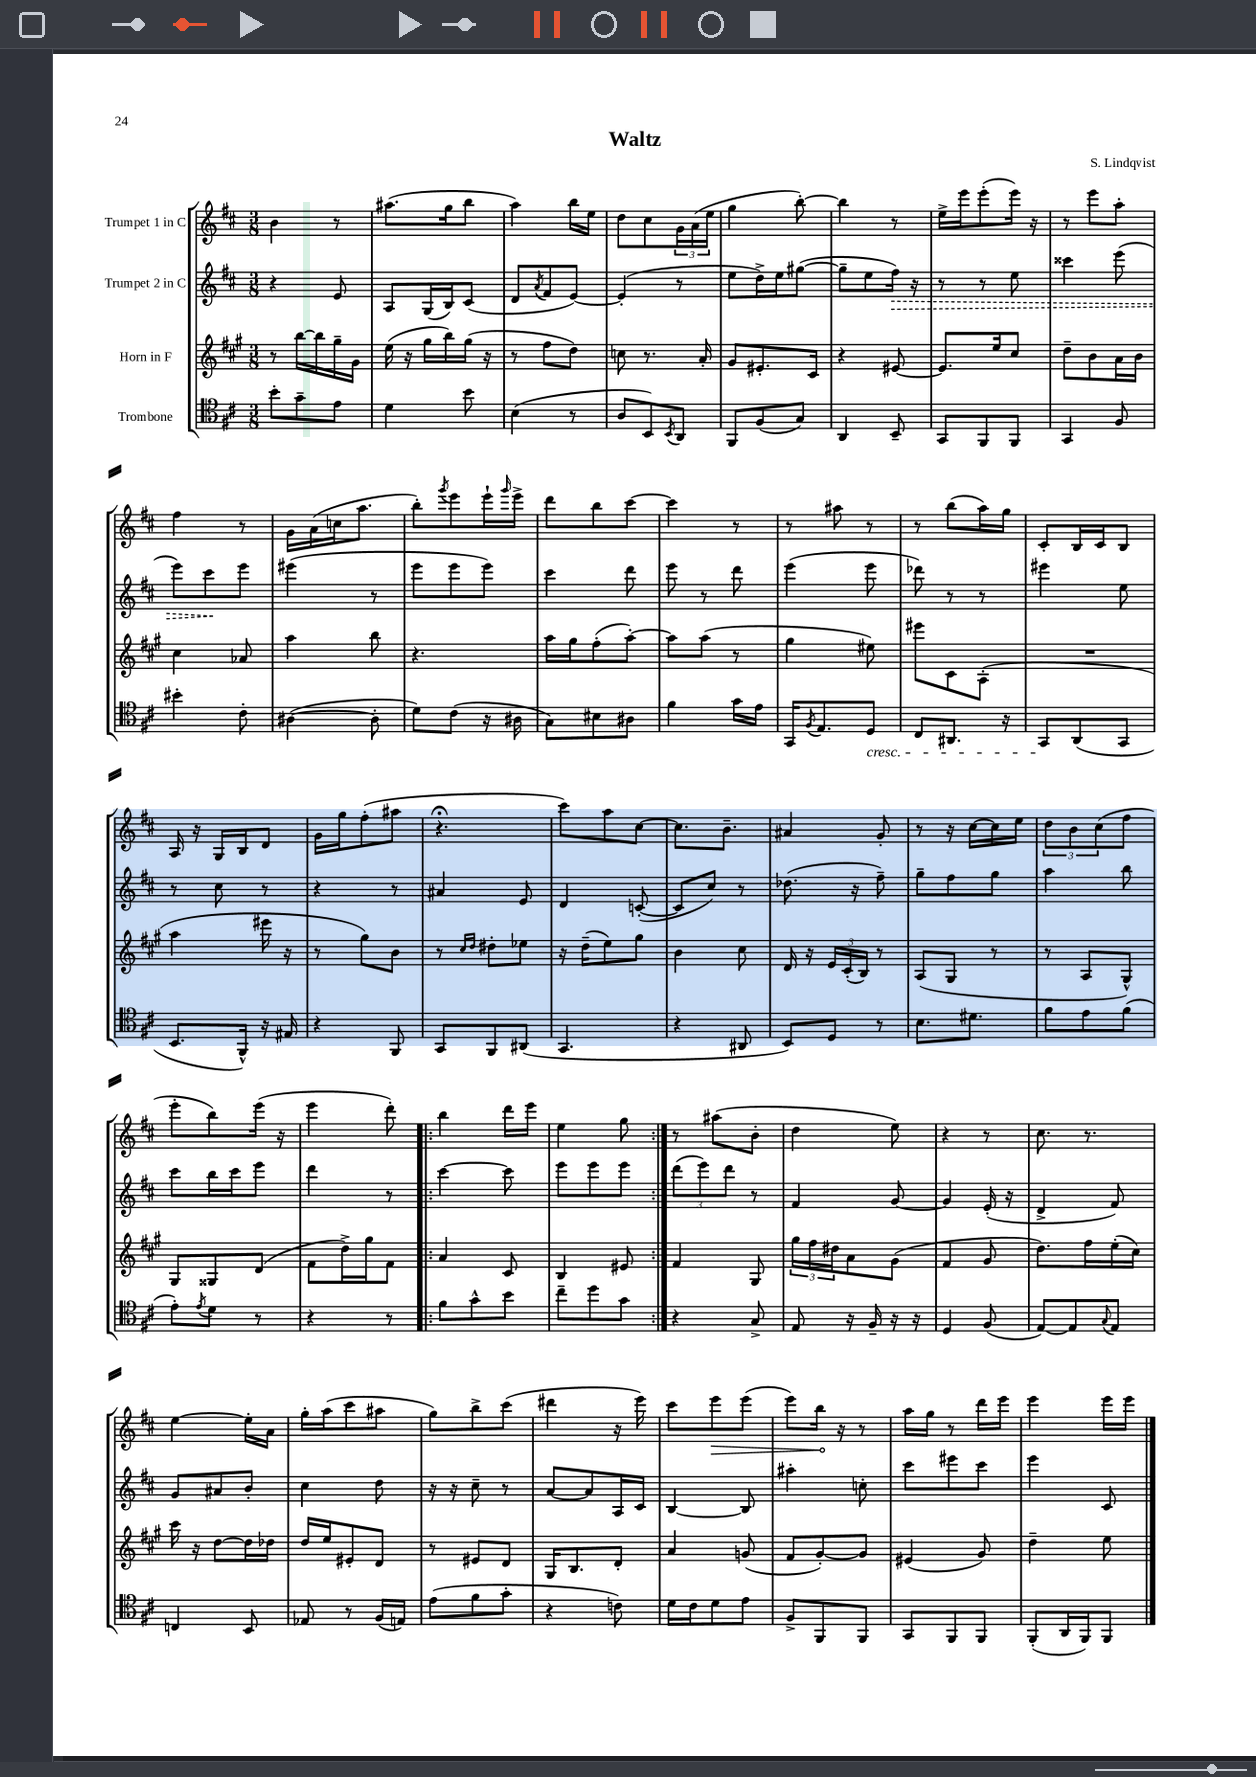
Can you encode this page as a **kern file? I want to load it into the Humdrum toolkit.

**kern	**kern	**kern	**kern
*staff4	*staff3	*staff2	*staff1
*clefC4	*clefG2	*clefG2	*clefG2
*k[f#c#]	*k[f#c#g#]	*k[f#c#]	*k[f#c#]
*M3/8	*M3/8	*M3/8	*M3/8
8b'	8r	4r	4b
8g~	[16bb	.	.
.	16bb]	.	.
8e	16gg#~	8e	8r
.	16g#	.	.
=	=	=	=
4d	(16ee	8A	(8.aa#
.	16r	.	.
.	16gg#	(16G	.
.	16bb)	16B)	16gg
8b	(16gg#	(8c#	8bb
.	16r	.	.
=	=	=	=
(4B	8r	8d	4aa)
.	.	8qa	.
.	8ff#	8f#	.
8r	8dd)	[8e)	16bb
.	.	.	16ee
=	=	=	=
8A	8cc	(4e']	8dd
8BB)	8.r	.	8cc#
8qBB	.	.	.
8AA	.	8r	24g
.	.	.	(24a
.	16a'	.	.
.	.	.	24ee
=	=	=	=
8FF#	8g#	8ee	4gg
(8F#	8.e#'	16dd^)	.
.	.	16ee	.
8G)	.	([8gg#	[8bb')
.	16c#	.	.
=	=	=	=
4AA	4r	8gg#~]	4bb]
.	.	8ee	.
8BB~	[8e#	16ff#)	8r
.	.	16r	.
=	=	=	=
8GG	8.e#]	8r	16ee^
.	.	.	16eee
8FF#	.	8r	(8eee'
.	16ee	.	.
8FF#	8cc#	8ee	16eee)
.	.	.	16r
=	=	=	=
4GG	8dd~	4ccc##	8r
.	8b	.	8eee
8F#	16a	(8eee	8aa'
.	16b	.	.
=	=	=	=
4b#'	4cc#	8eee)	4ff#
.	.	8ccc#	.
8c#'	8a-	8eee	8r
=	=	=	=
([4A#	4aa	(4eee#	16g
.	.	.	(16a
.	.	.	16cc
.	.	.	8.aa
8A#']	8bb	8r	.
=	=	=	=
8d)	4.r	8eee	8bb')
.	.	.	8qggg
(8c#	.	8eee	8eee
16r	.	8eee)	16eee`
.	.	.	16qqggg
16A#	.	.	16eee^
=	=	=	=
8G)	16aa	4ccc#	8ddd
.	16gg#	.	.
8B#	(8ff#'	.	8bb
8A#	[8aa')	8ddd	[8ccc#
=	=	=	=
4f#	8aa]	8eee	4ccc#]
.	(8aa	8r	.
16g	8r	8ddd	8r
16e	.	.	.
=	=	=	=
16GG	4gg#	(4eee	8r
8qF#	.	.	.
8.E	.	.	.
.	.	.	8aa#
8D	8ee#)	8eee	8r
=	=	=	=
8C#	8eee#	8ddd-)	8r
8.AA#	8c#	8r	(8bb
.	(8A'	8r	16aa)
16r	.	.	16gg
=	=	=	=
8GG	4.r	4eee#	8c#'
(8AA	.	.	16B
.	.	.	16c#
8GG	.	8ee	8B
=	=	=	=
8.BB	4aa	8r	16A
.	.	.	16r
.	.	8cc#	16G
16FF#^^)	.	.	16B
16r	16eee#	8r	8d
16E#	16r	.	.
=	=	=	=
4r	8r	4r	16g
.	.	.	16gg
.	8gg#)	.	(8ff#'
8FF#	8b	8r	8aa#
=	=	=	=
8GG	8r	4a#	4.r;
.	16qqcc#	.	.
.	16qqdd	.	.
8FF#	8dd#'	.	.
(8AA#	8ee-	8e	.
=	=	=	=
4.GG	16r	4d	8ccc#)
.	(16dd~	.	.
.	8ee)	.	8aa
.	8gg#	([8c'	[8cc#
=	=	=	=
4r	4b	8c]	8.cc#]
.	.	8cc#)	.
.	.	.	8.b~
8AA#	8cc#	8r	.
=	=	=	=
8BB)	16d	(8.dd-	4a#
.	16r	.	.
8D	24e	.	.
.	(24c#'	.	.
.	.	16r	.
.	24B)	.	.
8r	8r	8ff#~)	8g'
=	=	=	=
8.B	(8A	8gg~	8r
.	8G#	8ff#	16r
8.d#	.	.	[16cc#
.	8r	8gg	16cc#]
.	.	.	16ee
=	=	=	=
8f#	8r	4aa	12dd
.	.	.	12b
8e	8A	.	.
.	.	.	(12cc#
(8f#	8G#^^)	8bb	8ff#
=	=	=	=
8e')	8G#	8ccc#	8eee'
8qe	.	.	.
8d	8G##	16bb	8bb)
.	.	16ccc#	.
8r	(8d	8eee	(16eee
.	.	.	16r
=	=	=	=
4r	8f#	4ddd	4eee
.	16dd^)	.	.
.	16gg#	.	.
8r	8f#	8r	8ddd')
=!|:	=!|:	=!|:	=!|:
8f#	4a	[4ccc#	4bb
8g^^	.	.	.
8b	8c#	8ccc#]	16ddd
.	.	.	16eee
=	=	=	=
8cc#~	4B	8eee	4ee
8dd	.	8eee	.
8g	8e#	8eee	8gg
=:|!	=:|!	=:|!	=:|!
4r	4f#	(12ddd	8r
.	.	12eee)	.
.	.	.	(8aa#
.	.	12ddd	.
8G^	8G#	8r	8b'
=	=	=	=
8E	24gg#	4f#	4dd
.	24ff#	.	.
.	24dd#	.	.
16r	8a	.	.
16F#~	.	.	.
16r	(8g#	[8g	8ee)
16r	.	.	.
=	=	=	=
4D	4f#	4g]	4r
(8F#	8g#	(16e'	8r
.	.	16r	.
=	=	=	=
[8E)	8.dd)	4d^	8.cc#
8E]	.	.	.
.	16ff#	.	8.r
8qqG	.	.	.
8E	(16ee'	8f#)	.
.	16cc#)	.	.
=	=	=	=
4C	16ccc#	8g	[4ee
.	16r	.	.
.	[8dd	8a#	.
8BB	16dd]	8b'	16ee']
.	16dd-	.	16a
=	=	=	=
8E-	16dd	4cc#	16gg'
.	16ee	.	(16aa
8r	8e#'	.	8ccc#
(16F#	8d	8dd	8aa#
16E)	.	.	.
=	=	=	=
(8e	8r	16r	8gg)
.	.	16r	.
8f#	8e#	8cc#~	8bb^
8g'	8d	8r	(8ccc#
=	=	=	=
4r	16G#	[8a	4ddd#
.	8.B	.	.
.	.	8a]	.
8c)	8d'	16A	16r
.	.	16c#	16eee)
=	=	=	=
16d	4a	[4B	8ccc#
16c#	.	.	.
8d	.	.	8eee
8e	(8g	8B]	(8eee
=	=	=	=
8F#^	8f#	4aa#'	8eee)
8FF#	[8g#')	.	16bb
.	.	.	16r
8FF#	8g#]	8cc'	8r
=	=	=	=
8GG	(4e#	8ccc#	16aa
.	.	.	16gg
8FF#	.	8eee#	8r
8FF#	8g#)	8ccc#	16ddd
.	.	.	16eee
=	=	=	=
(8FF#'	4dd~	4eee	4eee
16AA	.	.	.
16FF#)	.	.	.
8FF#	8ee	8c#	16eee
.	.	.	16eee
==	==	==	==
*-	*-	*-	*-
